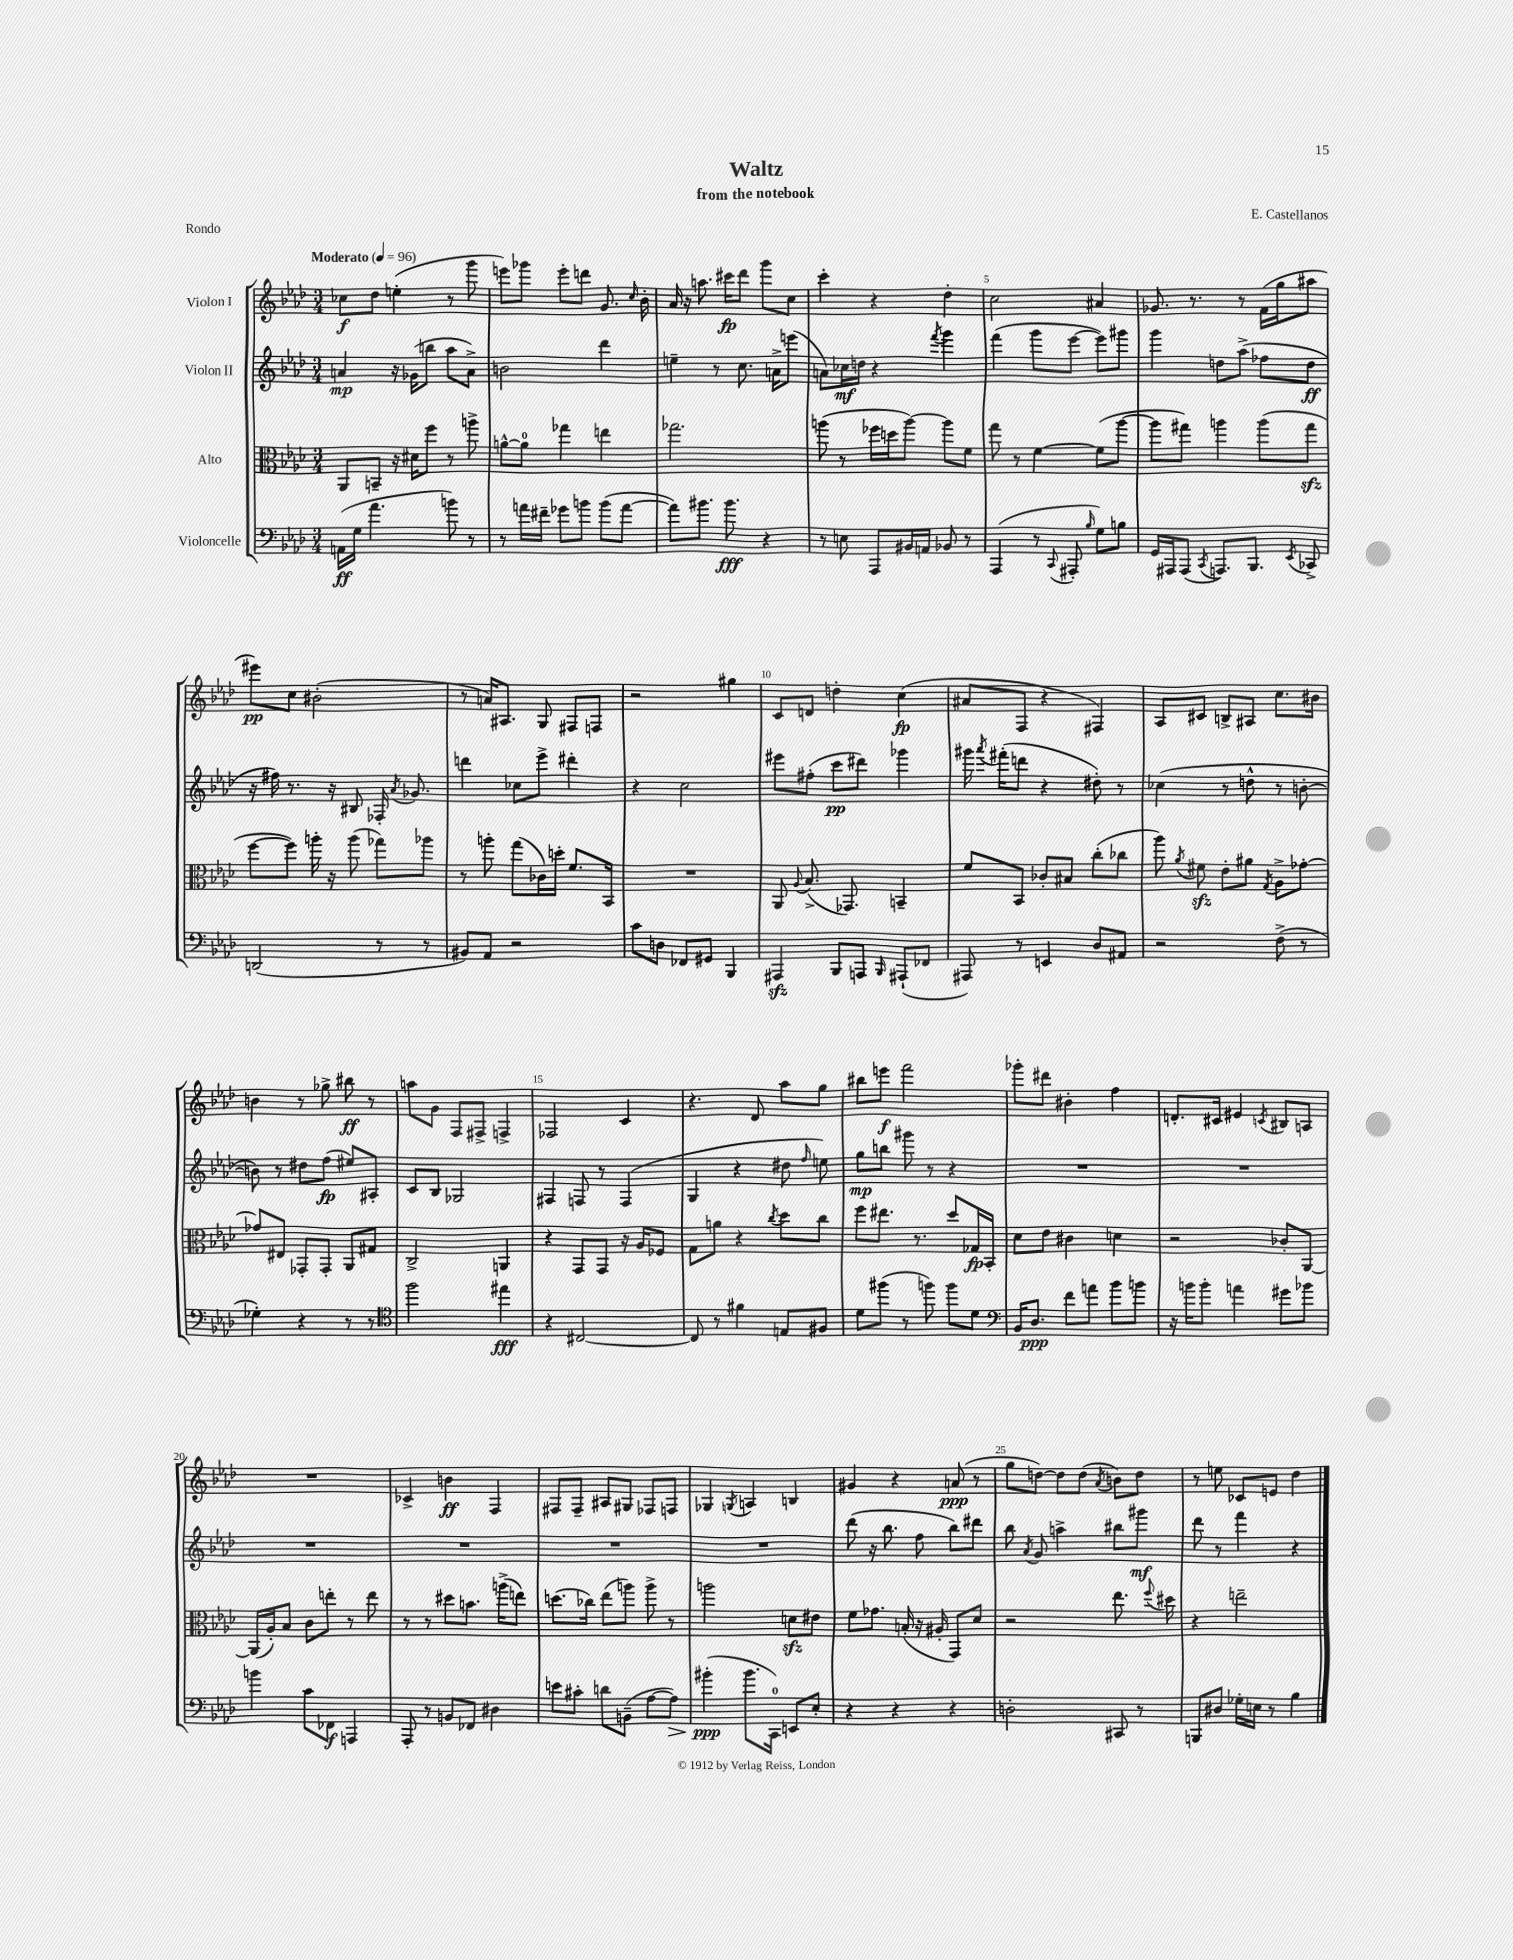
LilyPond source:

\header { title = "Waltz" composer = "E. Castellanos" subtitle = "from the notebook" piece = "Rondo" }
<<
\new StaffGroup <<
\new Staff = "s0" \with { instrumentName = "Violon I" } {
    \clef treble \key aes \major \numericTimeSignature \time 3/4 \tempo "Moderato" 4 = 96
    \autoBeamOff ces''8[\f des''8] e''4-.( r8 g'''8 |
    e'''8[) ges'''8] e'''8[-. d'''8] g'8. \grace { c''16 } bes'16-. |
    aes'16 r16 a''8. cis'''16[\fp des'''8] g'''8[ c''8] |
    c'''4-. r4 des''4-. |
    c''2 ais'4 |
    ges'8. r8. r8 f'16[( g''16 ais''8] |
    eis'''8[\pp) c''8] bis'2-.( |
    r8 a'16[) ais8.] g8 fis8[ f8] |
    r2 gis''4 |
    c'8[ d'8] d''4-. c''4\fp( |
    ais'8[ f8] r4 fis4) |
    aes8[ cis'8] b8[-> ais8] c''8.[ bis'16] |
    b'4 r8 ges''8-> bis''8\ff r8 |
    a''8[ g'8] f8[ fis8]-> f4-> |
    fes2 c'4 |
    r4. des'8 aes''8[ g''8] |
    bis''8[ e'''8]\f f'''2 |
    ges'''8[-. dis'''8] bis'4-. f''4 |
    d'8.[-. cis'16] eis'4 \acciaccatura { c'8 } bis8[ a8] |
    R2. |
    ces'4-> b'4\ff f4 |
    fis8[ fis8]-- ais8[ gis8] fes8[ f8] |
    ges4 \acciaccatura { g8 } a4 b4 |
    gis'4 r4 a'8\ppp( r8 |
    g''8[ d''8]~) d''8[ d''8]( \acciaccatura { aes'8 } b'8[) d''8] |
    r8 e''8 ces'8[ e'8] des''4 \bar "|." |
}
\new Staff = "s1" \with { instrumentName = "Violon II" } {
    \clef treble \key aes \major \numericTimeSignature \time 3/4
    \autoBeamOff a'4\mp r16 ges'16[( b''8] aes''8[ a'8]->) |
    b'2 des'''4 |
    e''4-- r8 c''8. a'16[-> e'''8]( |
    a'8[) ces''16\mf d''16] r4 \acciaccatura { f'''8 } g'''4 |
    f'''4( g'''8[ ees'''8]~ ees'''8[) gis'''8] |
    g'''4 d''8[ aes''8]->( fes''8[ d''8]\ff |
    r16 fis''16) r8. r16 bis8 fes16-. \acciaccatura { aes'8 } ges'8. |
    d'''4 ces''8[ ees'''8]-> dis'''4-. |
    r4 c''2 |
    eis'''8[ fis''8]-.( c'''8[\pp dis'''8]) ges'''4 |
    gis'''16 \acciaccatura { aes'''8 } fis'''16[-.( d'''8] r4 dis''8-.) r8 |
    ces''4( r8 d''8-^ r8 b'8~-. |
    b'8) r8 dis''8[ f''8]\fp( eis''8[) ais8]-. |
    c'8[ bes8] ges2 |
    fis4 f8 r8 f4( |
    g4 r4 dis''8 \grace { f''16 } e''8) |
    g''8[\mp b''8] gis'''8 r8 r4 |
    R2. |
    R2. |
    R2. |
    R2. |
    R2. |
    R2. |
    des'''8( r16 bes''8. f''8 bes''8[) dis'''8] |
    bes''8 \acciaccatura { aes'8 } g'8 a''4-> bis''8[ gis'''8]\mf |
    des'''8 r8 f'''4 r4 \bar "|." |
}
\new Staff = "s2" \with { instrumentName = "Alto" } {
    \clef alto \key aes \major \numericTimeSignature \time 3/4
    \autoBeamOff aes,8[ b,8]-- r16 dis'16[ f''8] r8 a''8-> |
    a'8[~-^ a'8]-0 ges''4 e''4 |
    ges''2. |
    a''8( r8 fes''16[ d''16 a''8]~) a''8[ f'8] |
    g''8 r8 f'4~ f'8[( aes''8]~ |
    aes''8[ gis''8]) a''4 a''8[( gis''8]\sfz |
    f''8[~ f''8]) a''16-. r16 a''8( ges''8[) aes''8] |
    r8 a''8-. g''8[( ces'16) d''16]-. f'8.[ bes,16] |
    R2. |
    aes,8 \appoggiatura { aes8 } bes8.->( ges,8.) b,4-- |
    f'8[ bes,8] ces'8[-. bis8] c''8[-.( ces''8] |
    aes''8) \acciaccatura { aes'8 } fis'8\sfz ees'8[-. ais'8] \acciaccatura { g8 } aes8[-> ges'8]~-. |
    ges'8[ eis8] ges,8[-. ges,8]-. aes,8[ gis8] |
    c2-> a,4 |
    r4 g,8[ g,8] r16 aes16[ fes8] |
    g8[ a'8] r4 \acciaccatura { c''8 } des''8[ c''8] |
    f''8[ eis''8.] r8. des''8[ ges16\fp bes,16]-. |
    des'8[ ees'8] cis'4 d'4 |
    r2 ces'8[-. aes,8]~ |
    aes,16[( aes16-.) bes8] c'8[ e''8]-. r8 e''8 |
    r8 r8 dis''8[ b'8.] a''16[->( e''8]) |
    d''8.[( ces''16]) ees''8[( a''8]) a''8-> r8 |
    a''2 d'8[\sfz eis'8] |
    f'8[ ges'8.] b16-.( r16 ais16-. g,8[) des'8] |
    r2 ees''8. \appoggiatura { f''8 } dis''16 |
    r4 e''2-- \bar "|." |
}
\new Staff = "s3" \with { instrumentName = "Violoncelle" } {
    \clef bass \key aes \major \numericTimeSignature \time 3/4
    \autoBeamOff a,16[\ff( g16] aes'4. b'8) r8 |
    r8 a'16[ fis'16]-- ges'8[ b'8] b'8[( a'8]~ |
    a'8[) bis'8.] bis'8.\fff r4 |
    r8 e8 aes,,8[ bis,16 a,16] bes,8 r8 |
    aes,,4( r8 \appoggiatura { c,8 } ais,,8-. \grace { bes16 } g8[) b8] |
    g,16[ ais,,16 ais,,8]( \acciaccatura { c,8 } a,,8.[) bes,,8.] \acciaccatura { ees,8 } ces,8-> |
    d,2( r8 r8 |
    bis,8[) aes,8] r2 |
    c'8[ d8] fes,8[ gis,8] bes,,4 |
    ais,,4\sfz bes,,8[ a,,8] \grace { bes,,16 } ais,,8[-!( fes,8] |
    ais,,8) r8 e,4 des8[ ais,8] |
    r2 f8->( r8 |
    ges4-.) r4 r8 r8 |
    \clef tenor f''2 eis''4\fff |
    r4 cis2~ |
    cis8 r8 fis'4 e8[ fis8] |
    des'8[ fis''8]( r8 f''8) f''8[ des'8] |
    \clef bass bes,16[ des8.]\ppp f'8[ a'8] bes'8[ b'8] |
    r16 b'16[ b'8]-. a'4 gis'8[ bes'8] |
    b'4 c'8[ fes,8]\f a,,4 |
    aes,,8-. r8 b,8[ fes,8] dis4 |
    e'8[ cis'8]-. d'8[ b,8]--( aes8[~ aes8]\>) |
    bis'4-.\ppp\!( bis'8.[ c,16]-0) e,8[ ees8]-. |
    r4 r4 r4 |
    d2-. cis,8 r8 |
    b,,8[ dis8] ges16[-. e16] r8 bes4 \bar "|." |
}
>>
>>
\layout { \context { \Score \override BarNumber.break-visibility = ##(#f #t #t) barNumberVisibility = #(every-nth-bar-number-visible 5) } }
